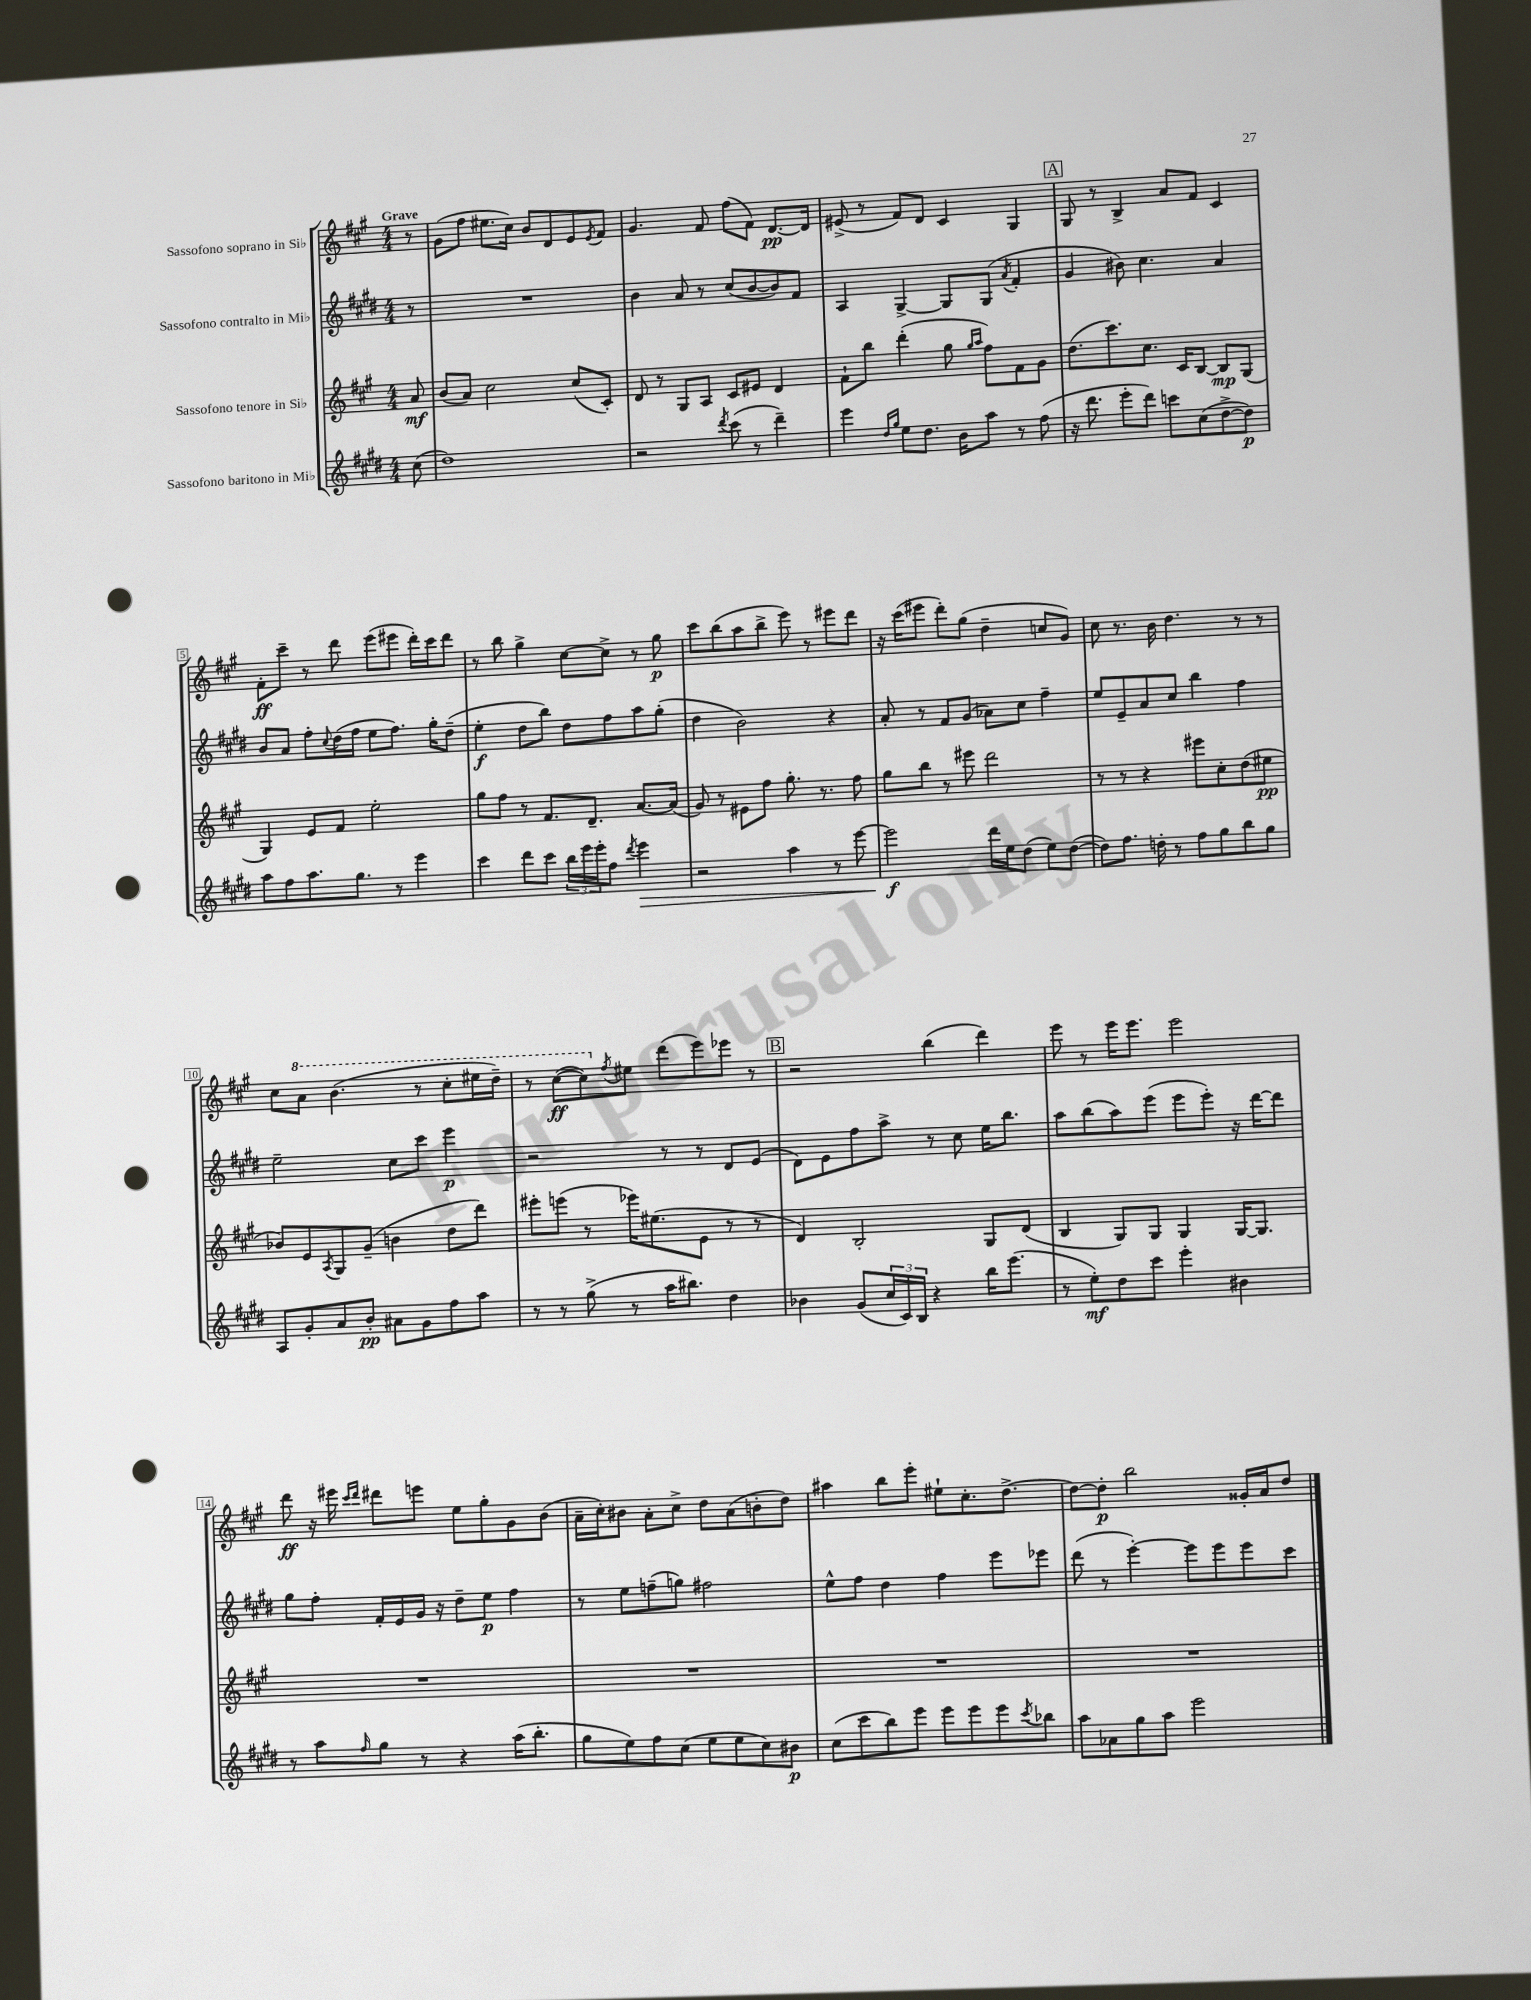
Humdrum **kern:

**kern	**kern	**kern	**kern
*staff4	*staff3	*staff2	*staff1
*clefG2	*clefG2	*clefG2	*clefG2
*k[f#c#g#d#]	*k[f#c#g#]	*k[f#c#g#d#]	*k[f#c#g#]
*M4/4	*M4/4	*M4/4	*M4/4
(8cc#\	8a/	8r	8r
=	=	=	=
1dd#)	(8b/L	1r	(8g#\L
.	8a/J)	.	8ff#\J
.	2cc#\	.	8.ee#\L
.	.	.	16cc#\Jk)
.	.	.	8b/L
.	.	.	8d/
.	(8cc#/L	.	8e/
.	.	.	8qe/
.	8c#'/J)	.	8f#/J
=	=	=	=
2r	8d/	4b\	4.g#/
.	8r	.	.
.	8G#/L	8a/	.
.	8A/J	8r	8f#/
8qddd#/	.	.	.
(8ccc#\	8c#/L	(8cc#/L	(8ff#\L
8r	8e#/J	[8b/	8f#\J)
4ddd#~\)	4d/	8b/])	[8.d/L
.	.	8f#/J	.
.	.	.	16d/]Jk
=	=	=	=
4eee\	8f#`\L	4A/	(8e#^/
.	8bb\J	.	8r
16qqdd#/LL	.	.	.
16qqgg#/JJ	.	.	.
8ee\L	(4ddd'\	[4G#^/	8f#/L)
8.dd#\J	.	.	8d/J
.	8gg#\	8G#/]L	4c#/
16b\LK	.	.	.
.	16qqgg#/LL	.	.
.	16qqaa/JJ	.	.
8aa\J	8ff#\L)	(8G#/J	.
.	.	8qa/	.
8r	8f#\	4f#'/	4G#/
(8ff#\	8g#\J	.	.
=	=	=	=
16r	(8.dd\L	4g#/	8G#/
8.ddd#\	.	.	.
.	.	.	8r
.	8.ccc#\)	.	.
8eee'\L	.	8b#\)	4B^/
8ddd#\J)	8.cc#\J	4.cc#\	.
8ccc\L	.	.	8a/L
.	16c#/LK	.	.
(8cc#\	[8B/J	.	8f#/J
[8dd#^\	8B/]L	4a/	4c#/
8dd#\]J)	(8G#/J	.	.
=	=	=	=
8aa\L	4G#/)	8b/L	8f#'\L
8ff#\	.	8a/J	8ccc#~\J
8.aa\	8e/L	8ff#'\L	8r
.	.	8qqcc#/	.
.	8f#/J	(16dd#\L	8ddd\
8.gg#\J	.	16ff#\JJ	.
.	2ee'\	8ee\L	(8eee\L
8r	.	8.ff#\J)	8eee#\J
4eee\	.	.	16ddd'\LL)
.	.	16gg#'\LK	16ccc#\J
.	.	(8dd#~\J	8ddd\J
=	=	=	=
4ccc#\	8gg#\L	4ee'\	8r
.	8ff#\J	.	8bb\
8ddd#\L	8r	8dd#\L	4gg#^\
8ccc#\J	8.f#/L	8bb\J)	.
24bb\LL	.	8dd#\L	[8cc#\L
24eee\	.	.	.
.	8.d~/J	.	.
24eee'\J	.	.	.
8ff#\J	.	8ff#\	8cc#^\]J
8qddd#/	.	.	.
4eee\	[8.a/L	8aa\	8r
.	.	(8gg#'\J	8gg#\
.	(16a/]Jk	.	.
=	=	=	=
2r	8g#/)	4dd#\	8ccc#\L
.	8r	.	(8bb\
.	8e#\L	2b\)	8aa\
.	8ff#\J	.	8bb^\J
4aa\	8.gg#'\	.	8eee\)
.	.	.	8r
.	8.r	.	.
8r	.	4r	8eee#\L
[8eee\	8ff#\	.	8ddd\J
=	=	=	=
2eee\]	8gg#\L	8a'/	16r
.	.	.	(16ccc#\LK
.	8bb\J	8r	8eee#\J
.	8r	8f#/L	8ddd'\L)
.	8eee#\	(8g#/J	(8gg#\J
16ddd#\LL	2ddd\	8a-\L)	4dd~\
16ee\J	.	.	.
(8dd#\J	.	8cc#\J	.
8ee\L)	.	4ff#~\	8cc/L
([8dd#\J	.	.	8g#/J)
=	=	=	=
8dd#\]L)	8r	8ee/L	8cc#\
8.ff#\J	8r	8e~/	8.r
.	4r	8a/	.
16dd'\	.	.	16b\
8r	.	8cc#/J	4.dd\
8ff#\L	8eee#\L	4bb\	.
8gg#\	8cc#'\	.	.
8bb\	(8dd\	4ff#\	8r
8gg#\J	8ee#\J	.	8r
=	=	=	=
8A/L	8b-/L)	2ee~\	8cc#\L
8g#'/	8e/	.	8aa\J
.	8qA/	.	.
8a/	8G#/	.	(4.bb\
8b'/J	(8g#~/J	.	.
8a#\L	4b\	8cc#\L	.
8g#\	.	8ccc#\J	8r
8ff#\	8dd\L	4eee\	8ccc#'\L
8aa\J	8ddd\J)	.	16eee#\L
.	.	.	16ddd~\JJ)
=	=	=	=
8r	8eee#'\L	2r	8r
8r	(8eee\J	.	([8ccc#\L
(8gg#^\	8r	.	8ccc#\])
.	.	.	8qff#/
8r	16eee-\LK)	.	8ee#\J
.	(8.ee#\	.	.
16aa\LK	.	8r	(8ddd\L
8.bb#\J)	.	.	.
.	8e\J	8r	8eee\)
4dd#\	8r	8d#/L	8eee-\J
.	8r	(8e/J	8r
=	=	=	=
4b-\	4d/)	8d#\L)	2r
.	.	8e\	.
(8g#/L	2B'/	8ff#\	.
24cc#/L	.	8aa^\J	.
24c#/)	.	.	.
24B/JJ	.	.	.
4r	.	8r	(4bb\
.	.	8cc#\	.
16bb\LK	8G#/L	16ee\LK	4ddd\)
(8.eee\J	.	8.bb\J	.
.	(8d/J	.	.
=	=	=	=
8r	4B/	8aa\L	8eee\
8ee'\L)	.	(8bb\	8r
8dd#\	8G#/L)	8aa\)	16eee\LK
.	.	.	8.eee\J
8ccc#\J	8G#/J	(8eee\J	.
4eee'\	4G#/	8eee\L	2eee\
.	.	8eee'\J)	.
4b#\	[16G#/LK	16r	.
.	8.G#/]J	[16ddd#\LK	.
.	.	8ddd#\]J	.
=	=	=	=
8r	1r	8gg#\L	8ddd\
8aa\L	.	8ff#'\J	16r
.	.	.	16eee#\
.	.	.	16qqccc#/LL
16qqff#/	.	.	16qqddd/JJ
8gg#\J	.	16f#'/LL	8ddd#\L
.	.	16e/	.
8r	.	16g#/JJ	8eee\J
.	.	16r	.
4r	.	8dd#~\L	8ee\L
.	.	8ee\J	8gg#'\
(16aa\LK	.	4ff#\	8g#\
8.bb'\J	.	.	.
.	.	.	(8b\J
=	=	=	=
8gg#\L	1r	8r	16a~\LL
.	.	.	16cc#'\J)
8ee\)	.	8ee\L	8b#\J
8ff#\	.	(8ff~\	8a'\L
(8cc#\J	.	8gg\J)	8cc#^\J
8ee\L	.	2ff#\	8dd\L
8ee\	.	.	(8a\
8cc#\)	.	.	8b'\
8b#\J	.	.	8dd\J)
=	=	=	=
(8cc#\L	1r	8ee^^\L	4aa#\
8ccc#\	.	8ff#\J	.
8bb\)	.	4dd#\	8bb\L
8eee\J	.	.	8eee'\J
8eee\L	.	4ff#\	8ee#`\L
8eee\	.	.	8.cc#'\
8eee\	.	8eee\L	.
.	.	.	[8.dd^\J
8qccc#/	.	.	.
8bb-\J	.	8eee-\J	.
=	=	=	=
8aa\L	1r	(8ddd#\	8dd\_L
8a-\	.	8r	8dd'\]J
8gg#\	.	[4eee'\)	2bb\
8aa\J	.	.	.
2eee\	.	8eee\]L	.
.	.	8eee\	.
.	.	8eee\	16g##'/LL
.	.	.	16a/J
.	.	8ccc#\J	8dd/J
==	==	==	==
*-	*-	*-	*-
